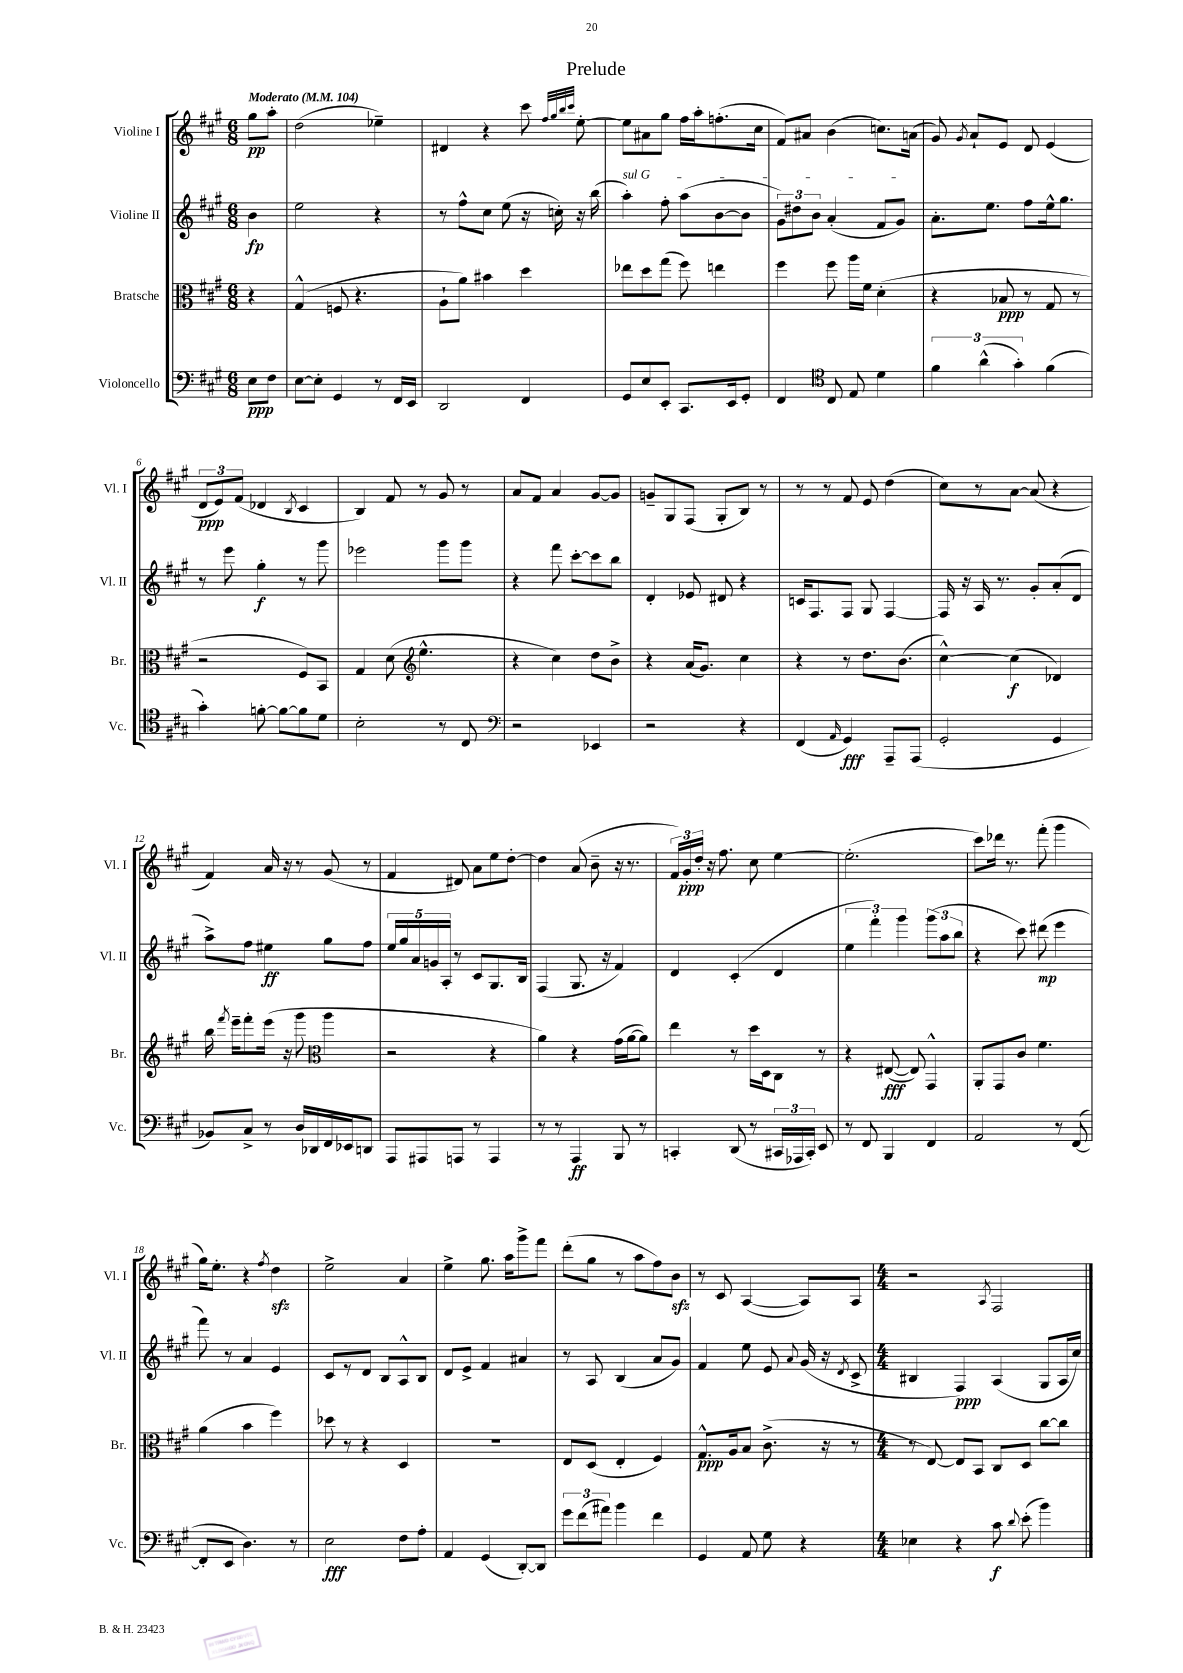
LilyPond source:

\header { title = "Prelude" }
<<
\new StaffGroup <<
\new Staff = "s0" \with { instrumentName = "Violine I" shortInstrumentName = "Vl. I" } {
    \clef treble \key a \major \numericTimeSignature \time 6/8 \partial 4 \tempo "Moderato" 4 = 104
    \autoBeamOff gis''8[\pp a''8]-. |
    d''2( ees''4--) |
    dis'4 r4 cis'''8 \grace { fis''32[ gis''32 b''32 cis'''32] } e''8~-. |
    e''8[ ais'8 gis''8] fis''16[ a''16-. f''8.-.( cis''16] |
    fis'8[) ais'8] b'4( c''8.[) a'16]( |
    gis'8) \acciaccatura { gis'8 } a'8[-! e'8] d'8 e'4( |
    \tuplet 3/2 { d'8[\ppp e'8) fis'8]( } des'4 \acciaccatura { b8 } cis'4 |
    b4) fis'8 r8 gis'8 r8 |
    a'8[ fis'8] a'4 gis'8[~ gis'8] |
    g'8[-- gis8 fis8]( gis8[-. b8]) r8 |
    r8 r8 fis'8 e'8 d''4( |
    cis''8[) r8 a'8]~ a'8( r4 |
    fis'4) a'16 r16 r8 gis'8( r8 |
    fis'4 dis'8) a'8[ e''8 d''8]~-. |
    d''4 a'8( b'8-- r16 r8. |
    \tuplet 3/2 { fis'16[) gis'16-.\ppp d''16]-. } r16 fis''8. cis''8 e''4~ |
    e''2.-.( |
    cis'''8[) des'''16] r8. fis'''8-.( gis'''4 |
    gis''16[) e''8.]-. r4 \acciaccatura { fis''8 } d''4\sfz |
    e''2-> a'4 |
    e''4-> gis''8. a''16[ gis'''8-> fis'''8] |
    d'''8[-.( gis''8] r8 a''8[ fis''8) b'8]\sfz |
    r8 cis'8 a4~( a8[) a8] |
    \numericTimeSignature \time 4/4 r2 \acciaccatura { a8 } fis2 \bar "|." |
}
\new Staff = "s1" \with { instrumentName = "Violine II" shortInstrumentName = "Vl. II" } {
    \clef treble \key a \major \numericTimeSignature \time 6/8 \partial 4
    \autoBeamOff b'4\fp |
    e''2 r4 |
    r8 fis''8[-^ cis''8] e''8( r16 c''16-.) r16 b''16( |
    \once \override TextSpanner.bound-details.left.text = \markup { \italic "sul G" } a''4-.\startTextSpan) fis''8-. a''8[( b'8~ b'8] |
    \tuplet 3/2 { gis'8[) dis''8 b'8] } a'4-.( fis'8[ gis'8]\stopTextSpan) |
    a'8.[-. e''8.] fis''8[ e''16-^ gis''8.] |
    r8 e'''8 gis''4-.\f r8 gis'''8 |
    ees'''2 gis'''8[ gis'''8] |
    r4 fis'''8 cis'''8[~-. cis'''8 b''8] |
    d'4-. ees'8 dis'8 r4 |
    c'16[ fis8. fis8] gis8 fis4~ |
    fis16 r16 a16 r8. gis'8[-. a'8-.( d'8] |
    a''8[->) fis''8] eis''4\ff gis''8[ fis''8] |
    \tuplet 5/4 { e''16[ gis''16 a'16 g'16 a16]-. } r8 cis'8[ gis8. b16] |
    fis4( gis8. r16 fis'4) |
    d'4 cis'4-.( d'4 |
    \tuplet 3/2 { e''4 fis'''4-.) gis'''4 } \tuplet 3/2 { gis'''8[( a''8 b''8] } |
    r4 cis'''8) dis'''8\mp( e'''4 |
    fis'''8) r8 a'4 e'4 |
    cis'8[ r8 d'8] b8[ a8-^ b8] |
    d'8[ e'8]-> fis'4 ais'4 |
    r8 a8 b4( a'8[ gis'8]) |
    fis'4 e''8 e'8 \appoggiatura { a'8 } gis'16( r16 \acciaccatura { d'8 } cis'8-> |
    \numericTimeSignature \time 4/4 bis4 fis4\ppp) a4( gis8[ a16 cis''16]) \bar "|." |
}
\new Staff = "s2" \with { instrumentName = "Bratsche" shortInstrumentName = "Br." } {
    \clef alto \key a \major \numericTimeSignature \time 6/8 \partial 4
    \autoBeamOff r4 |
    gis4-^( f8 r4. |
    a8[-! a'8]) bis'4 d''4 |
    ees''8[ d''8 gis''8]( fis''8) e''4 |
    fis''4 fis''8 a''16[ fis'16] d'4-.( |
    r4 bes8\ppp r8 gis8 r8 |
    r2 fis8[) b,8] |
    gis4 d'8( \clef treble e''4.-^ |
    r4 cis''4) d''8[ b'8]-> |
    r4 a'16[( gis'8.]) cis''4 |
    r4 r8 d''8.[ b'8.]( |
    cis''4~-^) cis''4\f( des'4) |
    b''16 \acciaccatura { fis'''8 } e'''16[-- fis'''8-. e'''16]( r16 gis'''8 \clef alto a''4 |
    r2 r4 |
    a'4) r4 gis'16[( a'16~ a'8]) |
    e''4 r8 d''16[ d16 cis8] r8 |
    r4 eis8~\fff( eis8) gis,4-^ |
    a,8[-. gis,8 cis'8] fis'4. |
    a'4( b'4 fis''4) |
    des''8 r8 r4 d4 |
    R2. |
    e8[ d8]( e4-. fis4) |
    gis8.[-^\ppp a16 b8] cis'8.->( r16 r8 |
    \numericTimeSignature \time 4/4 r8 e8~) e8[ b,8] cis8[ d8] cis''8[~ cis''8] \bar "|." |
}
\new Staff = "s3" \with { instrumentName = "Violoncello" shortInstrumentName = "Vc." } {
    \clef bass \key a \major \numericTimeSignature \time 6/8 \partial 4
    \autoBeamOff e8[\ppp fis8] |
    e8[~ e8]-. gis,4 r8 fis,16[ e,16] |
    d,2 fis,4 |
    gis,8[ e8 e,8]-. cis,8.[ e,16 gis,8]-. |
    fis,4 \clef tenor cis8 e8 d'4 |
    \tuplet 3/2 { fis'4 a'4-^( gis'4-.) } fis'4( |
    gis'4-.) f'8~-. f'8[~ f'8 d'8] |
    b2-. r8 cis8 |
    \clef bass r2 ees,4 |
    r2 r4 |
    fis,4( \grace { a,16 } gis,4\fff) a,,8[-- a,,8]( |
    gis,2-. gis,4 |
    bes,8[) cis8]-> r8 d16[ des,16 fis,16 ees,16 d,8] |
    a,,8[ ais,,8 a,,8] r8 a,,4 |
    r8 r8 a,,4\ff b,,8 r8 |
    c,4-. d,8( r8 \tuplet 3/2 { cis,16[ aes,,16 cis,16]-.) } e,8 |
    r8 fis,8 b,,4 fis,4 |
    a,2 r8 fis,8~( |
    fis,8[-. e,8] d4.) r8 |
    e2\fff fis8[ a8]-. |
    a,4 gis,4( d,8[~-.) d,8] |
    \tuplet 3/2 { gis'8[ fis'8( ais'8]) } b'4 fis'4 |
    gis,4 a,8 gis8 r4 |
    \numericTimeSignature \time 4/4 ees4 r4 cis'8\f \appoggiatura { d'8 } e'8-.( b'4) \bar "|." |
}
>>
>>
